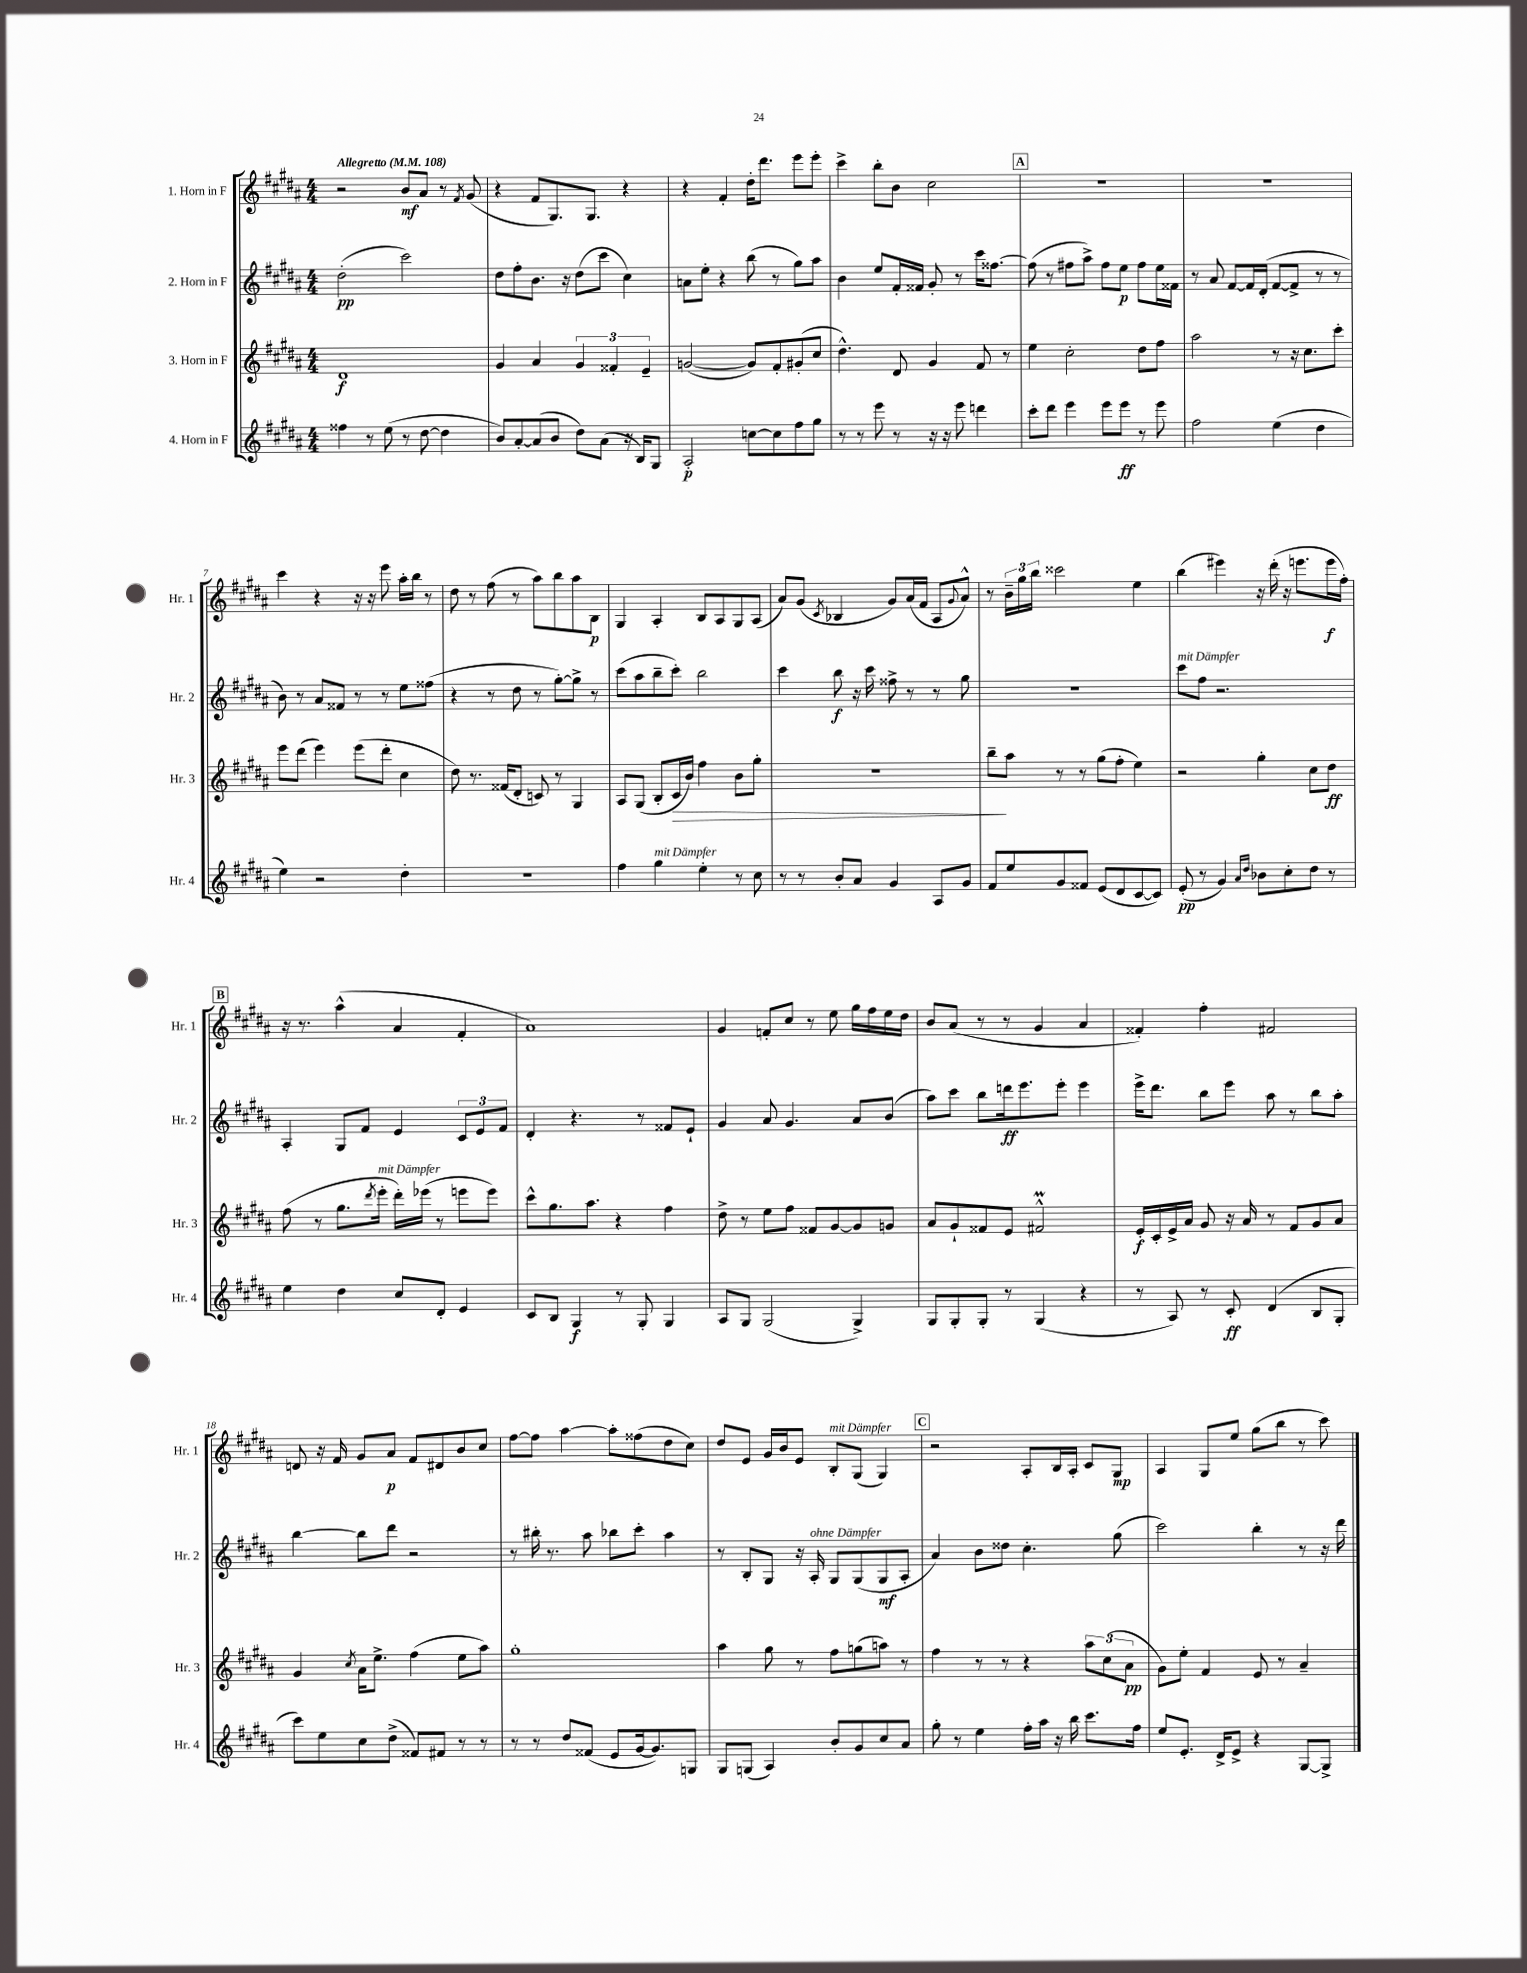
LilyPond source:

<<
\new StaffGroup <<
\new Staff = "s0" \with { instrumentName = "1. Horn in F" shortInstrumentName = "Hr. 1" } {
    \clef treble \key b \major \numericTimeSignature \time 4/4 \tempo "Allegretto" 4 = 108
    r2 b'8\mf ais'8 r8 \acciaccatura { fis'8 } gis'8( |
    r4 fis'8 gis8.) gis8. r4 |
    r4 fis'4-. dis''16-. dis'''8. e'''8 e'''8-. |
    cis'''4-> b''8-. b'8 cis''2 |
    \mark \markup { \box "A" } R1 |
    R1 |
    cis'''4 r4 r16 r16 e'''8 ais''16-. b''16 r8 |
    dis''8 r8 fis''8( r8 ais''8) b''8 ais''8 b8\p |
    gis4 ais4-. b8 ais8 gis8 ais8( |
    ais'8) gis'8( \acciaccatura { cis'8 } bes4 gis'8) ais'16( fis'16 ais8 \appoggiatura { gis'8 } ais'8-^) |
    r8 \tuplet 3/2 { b'16-- gis''16 b''16 } cisis'''2 e''4 |
    b''4( eis'''4) r16 dis'''16-.( r16 e'''8. e'''16\f fis''16-.) |
    \mark \markup { \box "B" } r16 r8. ais''4-^( ais'4 fis'4-. |
    ais'1) |
    gis'4 f'8-. cis''8 r8 e''8 gis''16 fis''16 e''16 dis''16 |
    b'8 ais'8( r8 r8 gis'4 ais'4 |
    fisis'4-.) fis''4-. fis'2 |
    d'8 r16 fis'16 gis'8 ais'8\p fis'8 dis'8 b'8 cis''8 |
    fis''8~ fis''8 ais''4~ ais''8-. fisis''8( dis''8 cis''8) |
    dis''8 e'8 gis'16 b'16 e'8 b8-.^\markup { \italic "mit Dämpfer" } gis8( gis4) |
    \mark \markup { \box "C" } r2 ais8-. b16 ais16-. cis'8 gis8\mp |
    ais4 gis8 e''8 gis''8( b''8 r8 cis'''8) \bar "|." |
}
\new Staff = "s1" \with { instrumentName = "2. Horn in F" shortInstrumentName = "Hr. 2" } {
    \clef treble \key b \major \numericTimeSignature \time 4/4
    dis''2-.\pp( cis'''2) |
    dis''8 fis''8-. b'8. r16 dis''8( cis'''8 cis''4) |
    a'8 e''8-. r4 b''8( r8 gis''8) ais''8 |
    b'4 e''8 fis'16-. fisis'16 gis'8-. r8 cis'''16 fisis''8.~ |
    \mark \markup { \box "A" } fisis''8( r8 fis''8 ais''8->) fis''8 e''8\p fis''8 e''16 fisis'16 |
    r8 ais'8 fis'8~ fis'16 dis'16-.( fis'8~ fis'8-> r8 r8 |
    b'8) r8 ais'8 fisis'8 r8 r8 e''8 fisis''8( |
    r4 r8 dis''8 r8 gis''8~-.) gis''8-> r8 |
    cis'''8( ais''8 b''8-- cis'''8-.) b''2 |
    cis'''4 b''8\f r16 cis'''16 fisis''8-> r8 r8 gis''8 |
    R1 |
    cis'''8^\markup { \italic "mit Dämpfer" } fis''8 r2. |
    \mark \markup { \box "B" } ais4-. gis8 fis'8 e'4 \tuplet 3/2 { cis'8 e'8 fis'8 } |
    dis'4-. r4. r8 fisis'8 e'8-! |
    gis'4 ais'8 gis'4. ais'8 b'8( |
    ais''8) cis'''8 b''8 d'''16\ff e'''8. e'''8-. e'''4 |
    e'''16-> dis'''8. b''8 e'''8 ais''8 r8 b''8 ais''8-. |
    b''4~ b''8 dis'''8 r2 |
    r8 bis''16-. r8. ais''8 bes''8 cis'''8-. ais''4 |
    r8 b8-. gis8 r16 ais16-.^\markup { \italic "ohne Dämpfer" } gis8 gis8( gis8\mf ais8-. |
    \mark \markup { \box "C" } ais'4) b'8 disis''8 cis''4.-. gis''8( |
    cis'''2) b''4-. r8 r16 dis'''16 \bar "|." |
}
\new Staff = "s2" \with { instrumentName = "3. Horn in F" shortInstrumentName = "Hr. 3" } {
    \clef treble \key b \major \numericTimeSignature \time 4/4
    dis'1\f |
    gis'4 ais'4 \tuplet 3/2 { gis'4 fisis'4-. e'4-- } |
    g'2~( g'8) fis'8-. gis'8-.( cis''8 |
    dis''4.-^) dis'8 gis'4 fis'8 r8 |
    \mark \markup { \box "A" } e''4 cis''2-. dis''8 fis''8 |
    ais''2 r8 r16 cis''8. cis'''8-. |
    e'''8 dis'''8( e'''4) e'''8( dis'''8-. cis''4 |
    dis''8) r8. fisis'16( dis'8-. c'8) r8 gis4 |
    ais8 gis8( b8-. cis'16\> b'16) fis''4 b'8 gis''8-. |
    R1 |
    b''8--\! ais''8 r8 r8 gis''8( fis''8-. e''4) |
    r2 gis''4-. cis''8 dis''8\ff |
    \mark \markup { \box "B" } fis''8( r8 gis''8. \acciaccatura { dis'''8 } e'''16-.^\markup { \italic "mit Dämpfer" } dis'''16-.) ees'''16( r8 e'''8 e'''8) |
    cis'''8-^ gis''8. ais''8. r4 fis''4 |
    dis''8-> r8 e''8 fis''8 fisis'8 gis'8~ gis'8 g'8 |
    ais'8 gis'8-! fisis'8 e'8 fis'2-^\prall |
    e'16-.\f cis'16-. e'16-> ais'16 gis'8 r16 ais'16 r8 fis'8 gis'8 ais'8 |
    gis'4 \acciaccatura { cis''8 } ais'16 e''8.-> fis''4( e''8 ais''8) |
    gis''1-. |
    ais''4 gis''8 r8 fis''8 g''8( a''8) r8 |
    \mark \markup { \box "C" } fis''4 r8 r8 r4 \tuplet 3/2 { ais''8 cis''8( ais'8\pp } |
    gis'8) e''8-. fis'4 e'8 r8 ais'4-- \bar "|." |
}
\new Staff = "s3" \with { instrumentName = "4. Horn in F" shortInstrumentName = "Hr. 4" } {
    \clef treble \key b \major \numericTimeSignature \time 4/4
    fisis''4 r8 e''8( r8 dis''8~ dis''4 |
    b'8) ais'8~-. ais'8( b'8 dis''8) ais'8( r16 b16) gis8 |
    ais2-.\p c''8~ c''8 fis''8 gis''8 |
    r8 r8 e'''8 r8 r16 r16 e'''8 d'''4 |
    \mark \markup { \box "A" } cis'''8-. dis'''8 e'''4 e'''8 e'''8\ff r8 e'''8 |
    fis''2 e''4( dis''4 |
    e''4) r2 dis''4-. |
    R1 |
    fis''4 gis''4^\markup { \italic "mit Dämpfer" } e''4-. r8 cis''8 |
    r8 r8 b'8-. ais'8 gis'4 ais8 gis'8 |
    fis'8 e''8 gis'8 fisis'8 e'8( dis'8 cis'8~ cis'8) |
    e'8-.\pp( r8 gis'4) \grace { ais'16 dis''16 } bes'8 cis''8-. dis''8 r8 |
    \mark \markup { \box "B" } e''4 dis''4 cis''8 dis'8-. e'4 |
    cis'8 b8 gis4\f r8 gis8-. gis4 |
    ais8 gis8 gis2( gis4->) |
    gis8 gis8-. gis8-. r8 gis4( r4 |
    r8 ais8) r8 cis'8-.\ff dis'4( b8 gis8-. |
    cis'''8) e''8 cis''8 dis''8->( fisis'8) fis'8 r8 r8 |
    r8 r8 dis''8 fisis'8( e'8 gis'16~ gis'8.) g8 |
    gis8 g8( ais4) b'8-. gis'8 cis''8 ais'8 |
    \mark \markup { \box "C" } gis''8-. r8 e''4 fis''16-. ais''16 r16 b''16 cis'''8. fis''16 |
    e''8 e'8.-. dis'16-> e'8-> r4 gis8~ gis8-> \bar "|." |
}
>>
>>
